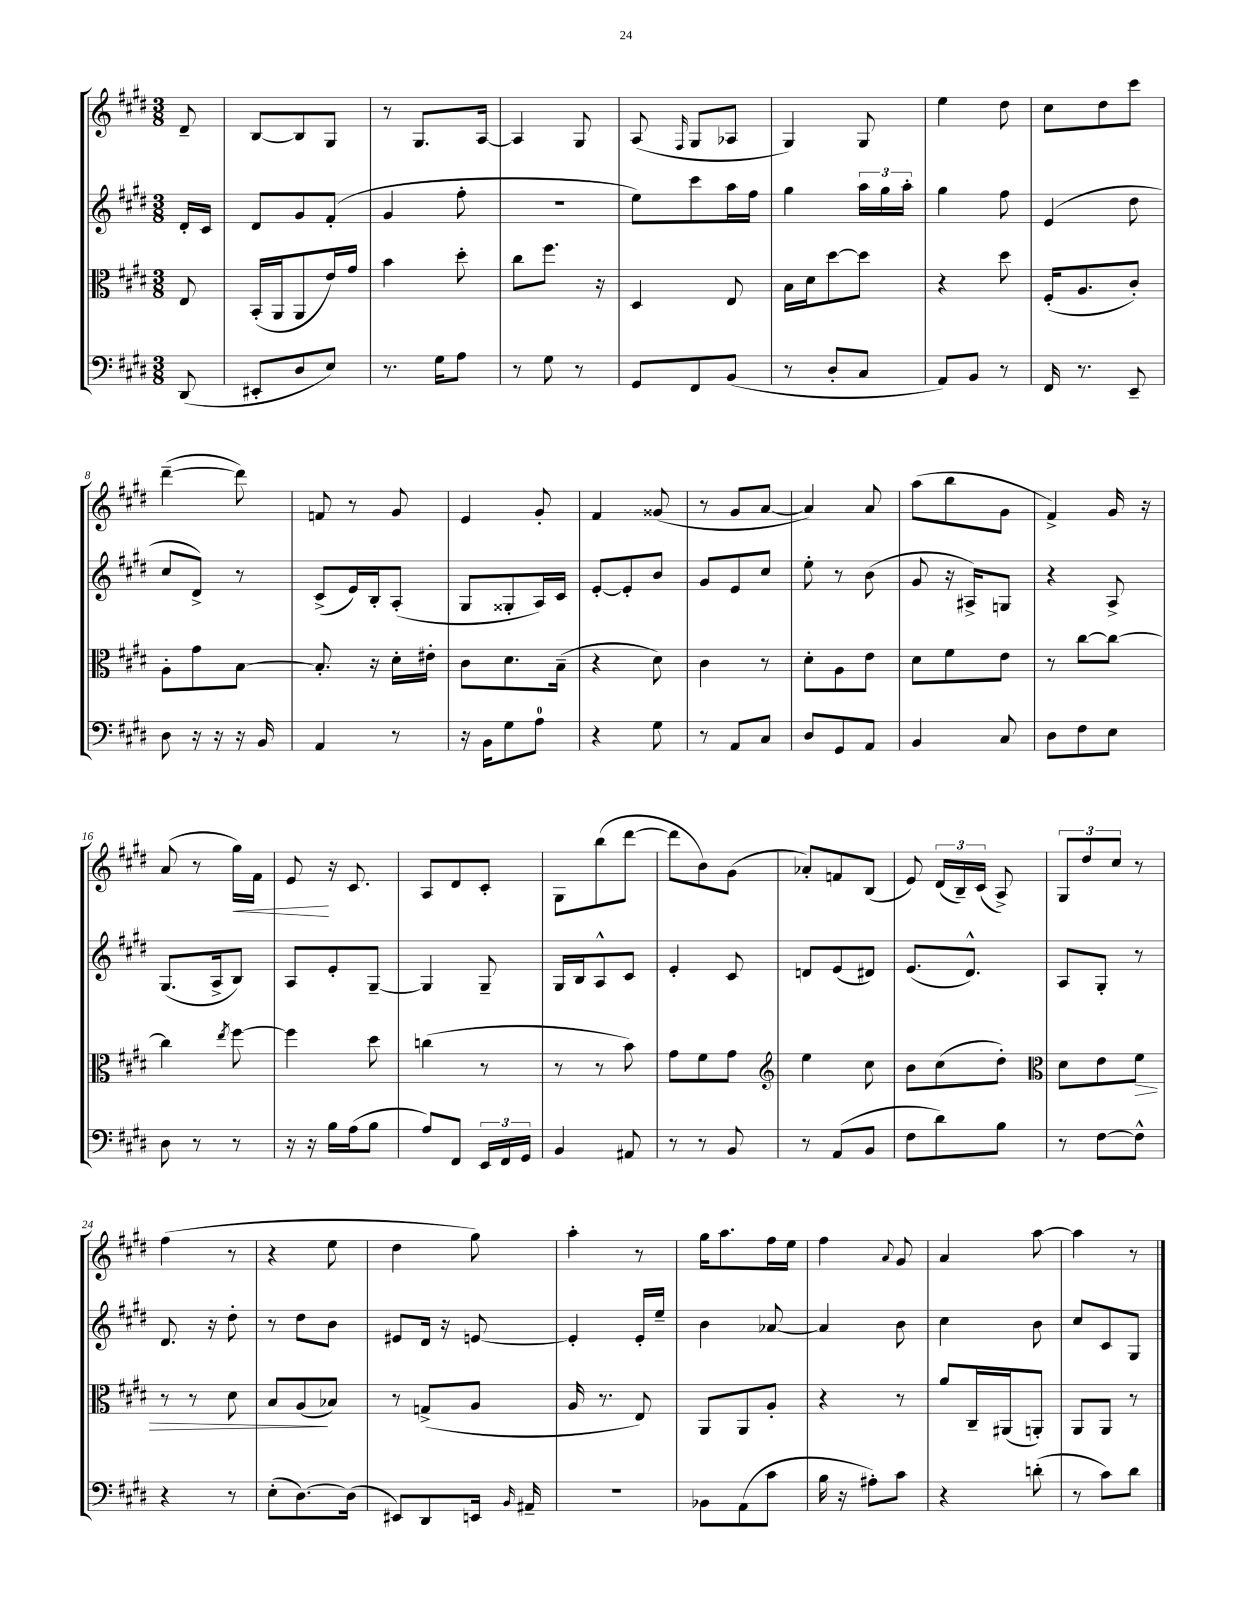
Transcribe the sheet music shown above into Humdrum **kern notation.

**kern	**kern	**kern	**kern
*staff4	*staff3	*staff2	*staff1
*clefF4	*clefC3	*clefG2	*clefG2
*k[f#c#g#d#]	*k[f#c#g#d#]	*k[f#c#g#d#]	*k[f#c#g#d#]
*M3/8	*M3/8	*M3/8	*M3/8
(8DD#	8E	16d#'	8d#~
.	.	16c#	.
=	=	=	=
8EE#'	(16BB'	8d#	[8B
.	16AA	.	.
8D#	8AA	8g#	8B]
8E)	16e)	(8f#'	8G#
.	16g#	.	.
=	=	=	=
8.r	4b	4g#	8r
.	.	.	8.G#
16G#	.	.	.
8A	8dd#'	8ff#'	.
.	.	.	[16A
=	=	=	=
8r	8cc#	4.r	4A]
8G#	8.ff#	.	.
8r	.	.	8G#
.	16r	.	.
=	=	=	=
8GG#	4D#	8ee)	(8A
.	.	.	16qqF#
8FF#	.	8ccc#	8G#
(8BB	8E	16aa	8A-
.	.	16ff#	.
=	=	=	=
8r	16B	4gg#	4G#)
.	16d#	.	.
8D#'	[8dd#	.	.
8C#	8dd#]	24aa	8G#
.	.	24gg#	.
.	.	24aa'	.
=	=	=	=
8AA)	4r	4gg#	4ee
8BB	.	.	.
8r	8dd#	8ff#	8dd#
=	=	=	=
16FF#	(16F#'	(4e	8cc#
8.r	8.A	.	.
.	.	.	8dd#
8EE~	8c#')	8dd#	8ccc#
=	=	=	=
8D#	8A'	8cc#	([4ddd#~
16r	8g#	8d#^)	.
16r	.	.	.
16r	[8B	8r	8ddd#])
16BB	.	.	.
=	=	=	=
4AA	8.B']	(8c#^	8f
.	.	16e)	8r
.	16r	16B'	.
8r	16d#'	(8A'	8g#
.	16e#'	.	.
=	=	=	=
16r	8c#	8G#	4e
16BB	.	.	.
8G#	8.d#	8G##'	.
8A	.	16A)	8g#'
.	(16B~	16c#	.
=	=	=	=
4r	4r	[8e'	4f#
.	.	8e']	.
8G#	8d#)	8b	(8g##
=	=	=	=
8r	4c#	8g#	8r
8AA	.	8e	8g#
8C#	8r	8cc#	[8a
=	=	=	=
8D#	8d#'	8ee'	4a])
8GG#	8A	8r	.
8AA	8e	(8b	8a
=	=	=	=
4BB	8d#	8g#	(8aa
.	8f#	16r	8bb
.	.	16A#^)	.
8C#	8e	8G	8g#
=	=	=	=
8D#	8r	4r	4f#^)
8F#	[8cc#	.	.
8E	8cc#_	8A^	16g#
.	.	.	16r
=	=	=	=
8D#	4cc#]	(8.G#	(8a
8r	.	.	8r
.	.	16A^	.
.	8qee	.	.
8r	[8ff#	8B)	16gg#)
.	.	.	16f#
=	=	=	=
16r	4ff#]	8A	8e
16r	.	.	.
16B	.	8e'	16r
(16A	.	.	8.c#
8B	8dd#	[8G#~	.
=	=	=	=
8A)	(4cc	4G#]	8A
8FF#	.	.	8d#
24EE	8r	8G#~	8c#'
24FF#	.	.	.
24GG#	.	.	.
=	=	=	=
4BB	8r	16G#	8G#
.	.	16B	.
.	8r	8A^^	(8bb
8AA#	8b)	8c#	[8ddd#
=	=	=	=
8r	8g#	4e'	8ddd#]
8r	8f#	.	8b)
8BB	8g#	8c#	(8g#
=	=	=	=
*	*clefG2	*	*
8r	4ee	8d	8a-')
(8AA	.	(8e	8f
8BB	8cc#	8d#)	(8B
=	=	=	=
8F#	8b	(8.e	8e)
8d#)	(8cc#	.	(24d#
.	.	.	24B~)
.	.	8.d#^^)	.
.	.	.	(24c#
8B	8dd#')	.	8A^)
=	=	=	=
*	*clefC3	*	*
8r	8d#	8A	12G#
.	.	.	12dd#
[8F#	8e	8G#'	.
.	.	.	12cc#
8F#^^]	8f#	8r	8r
=	=	=	=
4r	8r	8.d#	(4ff#
.	8r	.	.
.	.	16r	.
8r	8d#	8dd#'	8r
=	=	=	=
(8E'	8B	8r	4r
[8.D#)	(8A	8dd#	.
.	8B-)	8b	8ee
(16D#]	.	.	.
=	=	=	=
8EE#)	8r	8e#	4dd#
8DD#	(8G^	16d#	.
.	.	16r	.
16EE	8A	[8e	8gg#)
16qqBB	.	.	.
16AA#~	.	.	.
=	=	=	=
4.r	16A	4e']	4aa'
.	8.r	.	.
.	8E)	16e'	8r
.	.	16ee~	.
=	=	=	=
8BB-	8AA	4b	16gg#
.	.	.	8.aa
(8AA	8AA	.	.
8c#	8A'	[8a-	16ff#
.	.	.	16ee
=	=	=	=
16B	4r	4a-]	4ff#
16r	.	.	.
8A#')	.	.	.
.	.	.	8qqa
8c#	8r	8b	8g#
=	=	=	=
4r	8a	4cc#	4a
.	16C#~	.	.
.	(16AA#	.	.
(8d'	8AA')	8b	[8aa
=	=	=	=
8r	8AA	8cc#	4aa]
8c#)	8AA	8c#	.
8d#	8r	8G#	8r
==	==	==	==
*-	*-	*-	*-
